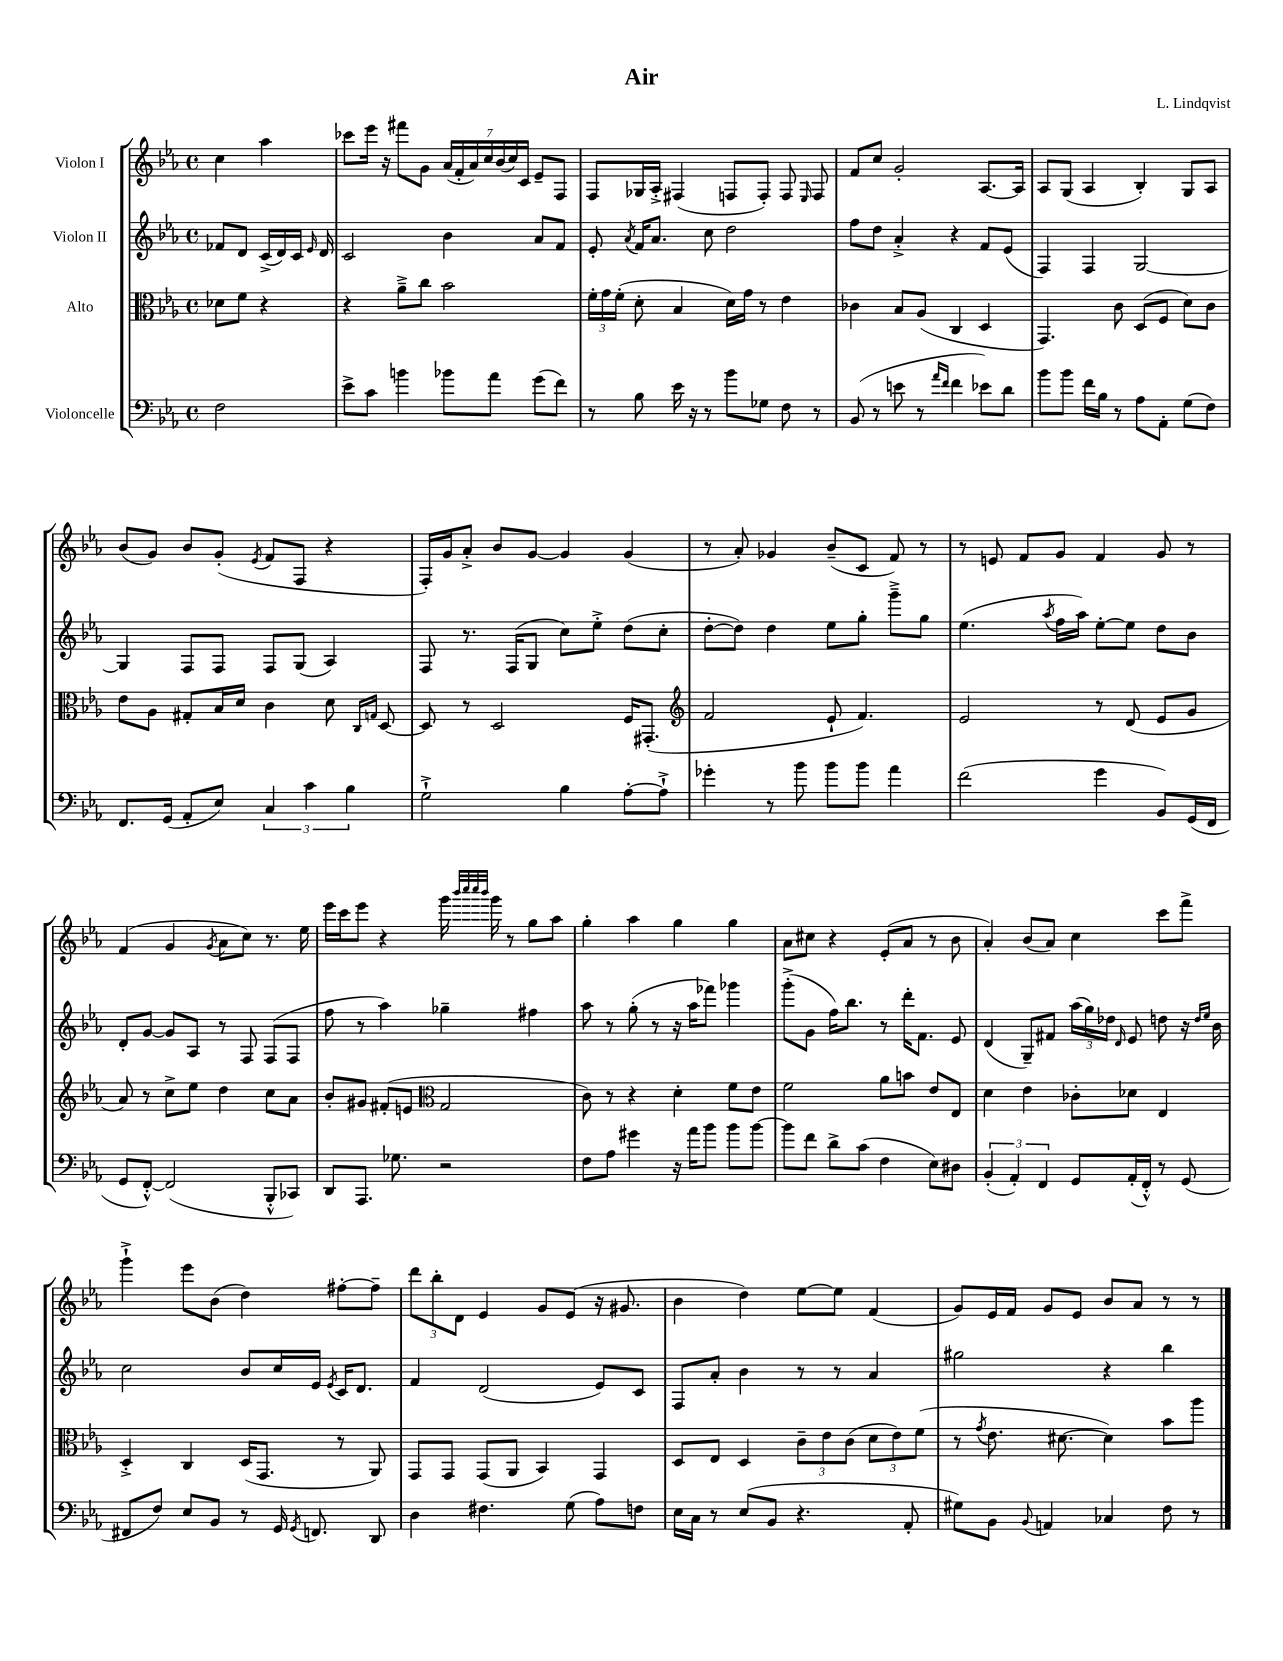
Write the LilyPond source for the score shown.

\header { title = "Air" composer = "L. Lindqvist" }
<<
\new StaffGroup <<
\new Staff = "s0" \with { instrumentName = "Violon I" } {
    \clef treble \key ees \major \defaultTimeSignature \time 4/4 \partial 2
    \autoBeamOff c''4 aes''4 |
    ces'''8[ ees'''16] r16 fis'''8[ g'8] \tuplet 7/4 { aes'16[( f'16-. aes'16) c''16 bes'16( c''16) c'16] } ees'8[-- f8] |
    f8[ ges16 aes16]-.-> fis4( f8[ f8]-.) f8 \grace { ees16 } f8 |
    f'8[ c''8] g'2-. aes8.[~ aes16] |
    aes8[ g8]( aes4 bes4-.) g8[ aes8] |
    bes'8[( g'8]) bes'8[ g'8]-.( \acciaccatura { ees'8 } f'8[ f8] r4 |
    f16[-.) g'16 aes'8]-.-> bes'8[ g'8]~ g'4 g'4( |
    r8 aes'8-.) ges'4 bes'8[--( c'8] f'8) r8 |
    r8 e'8 f'8[ g'8] f'4 g'8 r8 |
    f'4( g'4 \acciaccatura { g'8 } aes'8[ c''8]) r8. ees''16 |
    ees'''16[ c'''16 ees'''8] r4 g'''16 \grace { bes'''32[ c''''32 c''''32 bes'''32] } g'''16 r8 g''8[ aes''8] |
    g''4-. aes''4 g''4 g''4 |
    aes'8[ cis''8] r4 ees'8[-.( aes'8] r8 bes'8 |
    aes'4-.) bes'8[( aes'8]) c''4 c'''8[ f'''8]-> |
    g'''4-!-> ees'''8[ bes'8]( d''4) fis''8[~-. fis''8]-- |
    \tuplet 3/2 { d'''8[ bes''8-. d'8] } ees'4 g'8[ ees'8]( r16 gis'8. |
    bes'4 d''4) ees''8[~ ees''8] f'4( |
    g'8[) ees'16 f'16] g'8[ ees'8] bes'8[ aes'8] r8 r8 \bar "|." |
}
\new Staff = "s1" \with { instrumentName = "Violon II" } {
    \clef treble \key ees \major \defaultTimeSignature \time 4/4 \partial 2
    \autoBeamOff fes'8[ d'8] c'16[->( d'16) c'16] \grace { ees'16 } d'16 |
    c'2 bes'4 aes'8[ f'8] |
    ees'8-. \acciaccatura { aes'8 } f'16[ aes'8.] c''8 d''2 |
    f''8[ d''8] aes'4-.-> r4 f'8[ ees'8]( |
    f4) f4 g2~ |
    g4 f8[ f8] f8[ g8]( aes4) |
    f8 r8. f16[( g8] c''8[) ees''8]-.-> d''8[( c''8]-. |
    d''8[~-. d''8]) d''4 ees''8[ g''8]-. g'''8[---> g''8] |
    ees''4.( \acciaccatura { aes''8 } f''16[ aes''16]) ees''8[~-. ees''8] d''8[ bes'8] |
    d'8[-. g'8]~ g'8[ aes8] r8 f8 f8[( f8] |
    f''8 r8 aes''4) ges''4-- fis''4 |
    aes''8 r8 g''8-.( r8 r16 aes''16[ fes'''8]) ges'''4 |
    g'''8[-.->( g'8] f''16[) bes''8.] r8 d'''16[-. f'8.] ees'8 |
    d'4( g8[--) fis'8] \tuplet 3/2 { aes''16[( g''16) des''16] } \grace { d'16 } ees'8 d''8 r16 \grace { d''16[ ees''16] } bes'16 |
    c''2 bes'8[ c''16 ees'16] \acciaccatura { ees'8 } c'16[ d'8.] |
    f'4 d'2( ees'8[) c'8] |
    f8[ aes'8]-. bes'4 r8 r8 aes'4 |
    gis''2 r4 bes''4 \bar "|." |
}
\new Staff = "s2" \with { instrumentName = "Alto" } {
    \clef alto \key ees \major \defaultTimeSignature \time 4/4 \partial 2
    \autoBeamOff des'8[ f'8] r4 |
    r4 aes'8[---> c''8] bes'2 |
    \tuplet 3/2 { f'16[-. g'16 f'16]-.( } d'8-. bes4 d'16[) g'16] r8 ees'4 |
    ces'4 bes8[ aes8]( c4 d4 |
    g,4.) c'8 d8[( f8] d'8[) c'8] |
    ees'8[ aes8] gis8[-. bes16 d'16] c'4 d'8 \grace { c16[ g16] } d8~ |
    d8 r8 d2 f16[ gis,8.]-.( |
    \clef treble f'2 ees'8-! f'4.) |
    ees'2 r8 d'8( ees'8[ g'8] |
    aes'8) r8 c''8[-> ees''8] d''4 c''8[ aes'8] |
    bes'8[-. gis'8] fis'8[-.( e'8] \clef alto g2 |
    c'8) r8 r4 d'4-. f'8[ ees'8] |
    f'2 aes'8[ b'8] ees'8[ ees8] |
    d'4 ees'4 ces'8[-. des'8] ees4 |
    d4-.-> c4 d16[( g,8.] r8 aes,8) |
    g,8[ g,8] g,8[( aes,8] bes,4) g,4 |
    d8[ ees8] d4 \tuplet 3/2 { c'8[-- ees'8 c'8]( } \tuplet 3/2 { d'8[ ees'8) f'8]( } |
    r8 \acciaccatura { g'8 } ees'8. dis'8.~ dis'4) bes'8[ aes''8] \bar "|." |
}
\new Staff = "s3" \with { instrumentName = "Violoncelle" } {
    \clef bass \key ees \major \defaultTimeSignature \time 4/4 \partial 2
    \autoBeamOff f2 |
    ees'8[-> c'8] b'4 bes'8[ aes'8] g'8[( f'8]) |
    r8 bes8 ees'16 r16 r8 bes'8[ ges8] f8 r8 |
    bes,8( r8 e'8 r8 \grace { aes'16[ f'16] } f'4 ees'8[) d'8] |
    bes'8[ bes'8] f'16[ bes16] r8 aes8[ aes,8]-. g8[( f8]) |
    f,8.[ g,16]( aes,8[-. ees8]) \tuplet 3/2 { c4 c'4 bes4 } |
    g2-!-> bes4 aes8[~-. aes8]-!-> |
    ges'4-. r8 bes'8 bes'8[ bes'8] aes'4 |
    f'2( g'4 bes,8[) g,16( f,16] |
    g,8[ f,8]~-.-^) f,2( bes,,8[-.-^ ces,8]) |
    d,8[ aes,,8.] ges8. r2 |
    f8[ aes8] gis'4 r16 aes'16[ bes'8] bes'8[ bes'8]~ |
    bes'8[ f'8] d'8[-> c'8]( f4 ees8[) dis8] |
    \tuplet 3/2 { bes,4-.( aes,4-.) f,4 } g,8[ aes,16-.( f,16]-.-^) r8 g,8( |
    fis,8[ f8]) ees8[ bes,8] r8 g,16 \acciaccatura { g,8 } f,8. d,8 |
    d4 fis4. g8( aes8[) f8] |
    ees16[ c16] r8 ees8[( bes,8] r4. aes,8-. |
    gis8[) bes,8] \appoggiatura { bes,8 } a,4 ces4 f8 r8 \bar "|." |
}
>>
>>
\layout { \context { \Score \remove "Bar_number_engraver" } }
